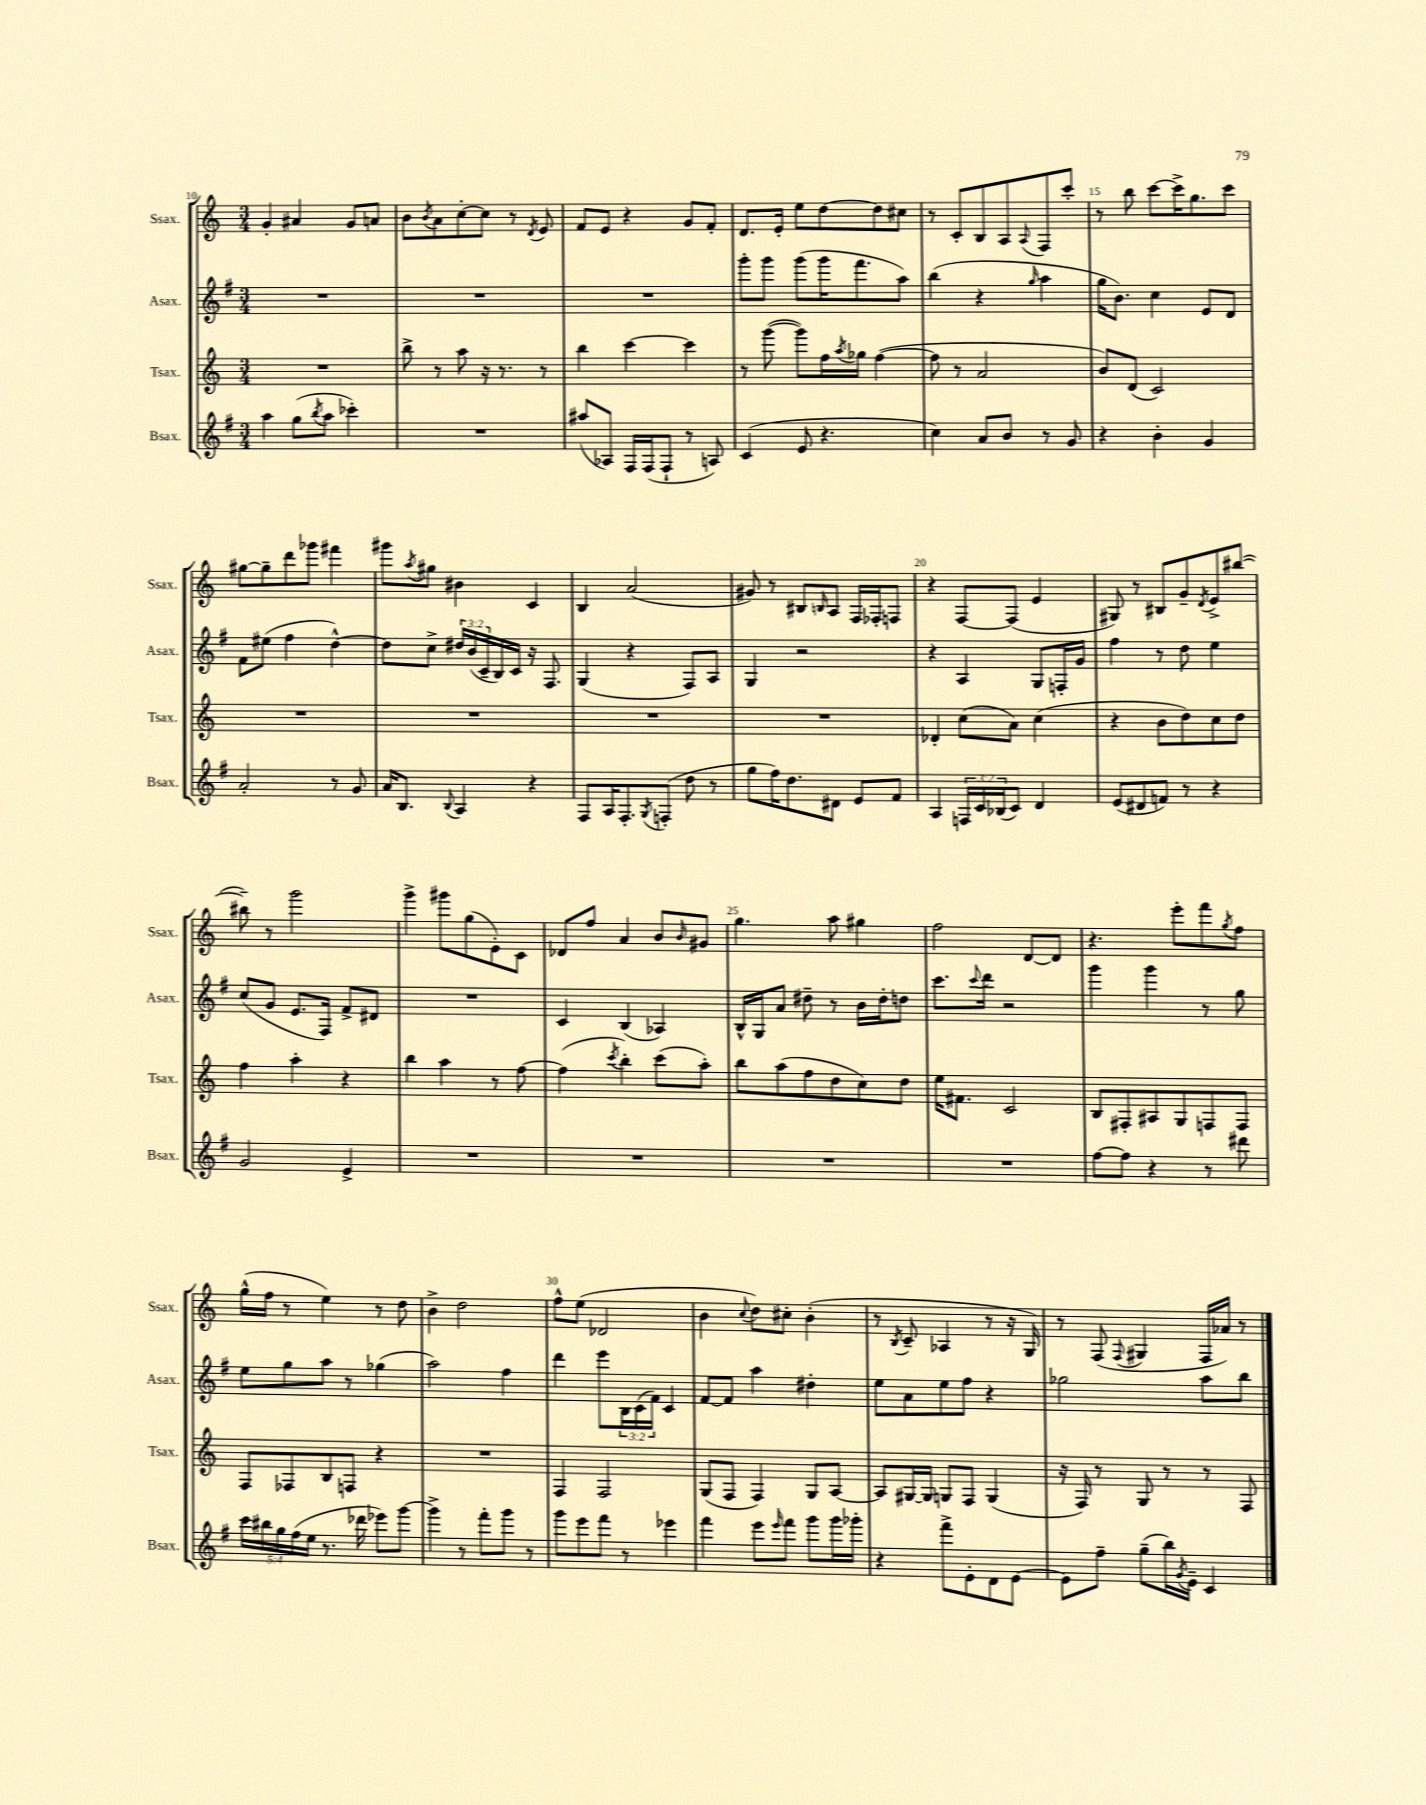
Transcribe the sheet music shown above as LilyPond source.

<<
\new StaffGroup <<
\new Staff = "s0" \with { instrumentName = "Ssax." shortInstrumentName = "Ssax." } {
    \clef treble \key c \major \numericTimeSignature \time 3/4
    g'4-. ais'4 g'8 a'8 |
    b'8 \acciaccatura { b'8 } a'8 c''8~-. c''8 r8 \acciaccatura { d'8 } e'8 |
    f'8 e'8 r4 g'8 f'8-. |
    d'8. e'16-. e''8 d''8~ d''8 cis''8 |
    r8 c'8-. b8 a8 \appoggiatura { a8 } f8 c'''8-. |
    r8 b''8 c'''8~ c'''16-> g''8. c'''8 |
    gis''8~ gis''8-- d'''8 ges'''8 fis'''4 |
    gis'''8 \acciaccatura { a''8 } gis''8 bis'4 c'4 |
    b4 a'2( |
    gis'8) r8 bis8 \grace { b16 } a8 f16 fes16-. f8 |
    r4 f8~ f8( e'4 |
    gis8) r8 bis8 g'8-- \acciaccatura { d'8 } e'8-> bis''8~( |
    bis''8--) r8 g'''2 |
    g'''4-> gis'''8 g''8( e'8-.) c'8 |
    des'8 f''8 a'4 b'8 \grace { b'16 } gis'8 |
    g''4. a''8 gis''4 |
    f''2 d'8~ d'8 |
    r4. e'''8-. f'''8 \acciaccatura { g''8 } f''8 |
    g''16-^( f''16 r8 e''4) r8 d''8 |
    b'4-> d''2 |
    f''8-^ e''8( des'2 |
    b'4 \appoggiatura { c''8 } d''8) cis''8-. b'4-.( |
    r8 \acciaccatura { b8 } c'8-- aes4 r8 r16 g16) |
    r8 f8( \appoggiatura { f8 } gis4 f16 aes'16) r8 \bar "|." |
}
\new Staff = "s1" \with { instrumentName = "Asax." shortInstrumentName = "Asax." } {
    \clef treble \key g \major \numericTimeSignature \time 3/4 \override Staff.TupletNumber.text = #tuplet-number::calc-fraction-text
    R2. |
    R2. |
    R2. |
    g'''8-. g'''8 g'''8( g'''16 fis'''8. a''8) |
    b''4( r4 \grace { g''16 } a''4 |
    g''16 b'8.) c''4 e'8 d'8 |
    fis'8 eis''8( fis''4 d''4~-^) |
    d''8 c''8-> \tuplet 3/2 { dis''16 b'16( c'16-- } b16) c'16 r16 fis8. |
    g4( r4 fis8) a8 |
    g4 r2 |
    r4 a4 g8 f16-. g'16 |
    fis''4 r8 d''8 e''4 |
    c''8( g'8 e'8. fis16) fis'8-> dis'8 |
    R2. |
    c'4 b4( aes4) |
    b16-^ g16 a'8 dis''8-- r8 b'16 dis''16-. d''8 |
    c'''8. \appoggiatura { c'''8 } d'''16 r2 |
    g'''4 g'''4 r8 g''8 |
    e''8 g''8 a''8 r8 ges''4( |
    a''2) fis''4 |
    d'''4 e'''8 \tuplet 3/2 { b16 c'16( fis'16) } c'4 |
    fis'8~ fis'8 a''4 dis''4-. |
    e''8 a'8 e''8 fis''8 r4 |
    ges''2 a''8 b''8 \bar "|." |
}
\new Staff = "s2" \with { instrumentName = "Tsax." shortInstrumentName = "Tsax." } {
    \clef treble \key c \major \numericTimeSignature \time 3/4
    R2. |
    b''8-> r8 a''8 r16 r8. r8 |
    b''4 c'''4~ c'''4 |
    r8 g'''8~( g'''8) f''16 \acciaccatura { a''8 } ges''16 f''4~( |
    f''8 r8 a'2 |
    b'8) d'8( c'2) |
    R2. |
    R2. |
    R2. |
    R2. |
    des'4-. c''8( a'8) c''4( |
    r4 b'8 d''8) c''8 d''8 |
    f''4 a''4-. r4 |
    b''4 a''4 r8 f''8~ |
    f''4( \acciaccatura { c'''8 } b''4-.) c'''8( a''8-.) |
    b''8 a''8( f''8 d''8 c''8) d''8 |
    e''16 fis'8. c'2 |
    b8 fis8-. ais8 g8 f8 f8 |
    f8 fes8 b8 f8 r4 |
    R2. |
    f4 f2 |
    g8( f8 f4) g8 a8~ |
    a8 gis16~ gis16 g8 f8 g4( |
    r16 f16) r8 g8 r8 r8 f8 \bar "|." |
}
\new Staff = "s3" \with { instrumentName = "Bsax." shortInstrumentName = "Bsax." } {
    \clef treble \key g \major \numericTimeSignature \time 3/4 \override Staff.TupletNumber.text = #tuplet-number::calc-fraction-text
    a''4 g''8( \acciaccatura { b''8 } a''8 ces'''4-.) |
    R2. |
    ais''8( aes8) fis16 fis16( fis8-! r8 a8) |
    c'4( e'8 r4. |
    c''4) a'8 b'8 r8 g'8 |
    r4 b'4-. g'4 |
    a'2-. r8 g'8 |
    a'16 b8. \appoggiatura { b8 } a4 r4 |
    fis8 a16 fis8.-. \acciaccatura { g8 } f8-.( d''8 r8 |
    g''8 fis''16) d''8. dis'8 e'8 fis'8 |
    a4 \tuplet 3/2 { f16 c'16 bes16( } c'8) d'4 |
    e'8( dis'8 f'8) r8 r4 |
    g'2 e'4-> |
    R2. |
    R2. |
    R2. |
    R2. |
    fis''8~ fis''8 r4 r8 dis'''8 |
    \tuplet 5/4 { c'''16 bis''16 g''16 fis''16( e''16 } r8. des'''16 ees'''8) g'''8~ |
    g'''4-> r8 fis'''8-. g'''8 r8 |
    g'''8 e'''8 fis'''8 r8 ees'''4 |
    fis'''4 e'''8 \grace { e'''16 } fis'''8 g'''8 g'''16 ges'''16-. |
    r4 fis'''8-> e'8-. d'8 e'8~ |
    e'8 fis''8-- g''8--( b''16) \acciaccatura { g'8 } e'16-- c'4 \bar "|." |
}
>>
>>
\layout { \context { \Score currentBarNumber = #10 \override BarNumber.break-visibility = ##(#f #t #t) barNumberVisibility = #(every-nth-bar-number-visible 5) } }
